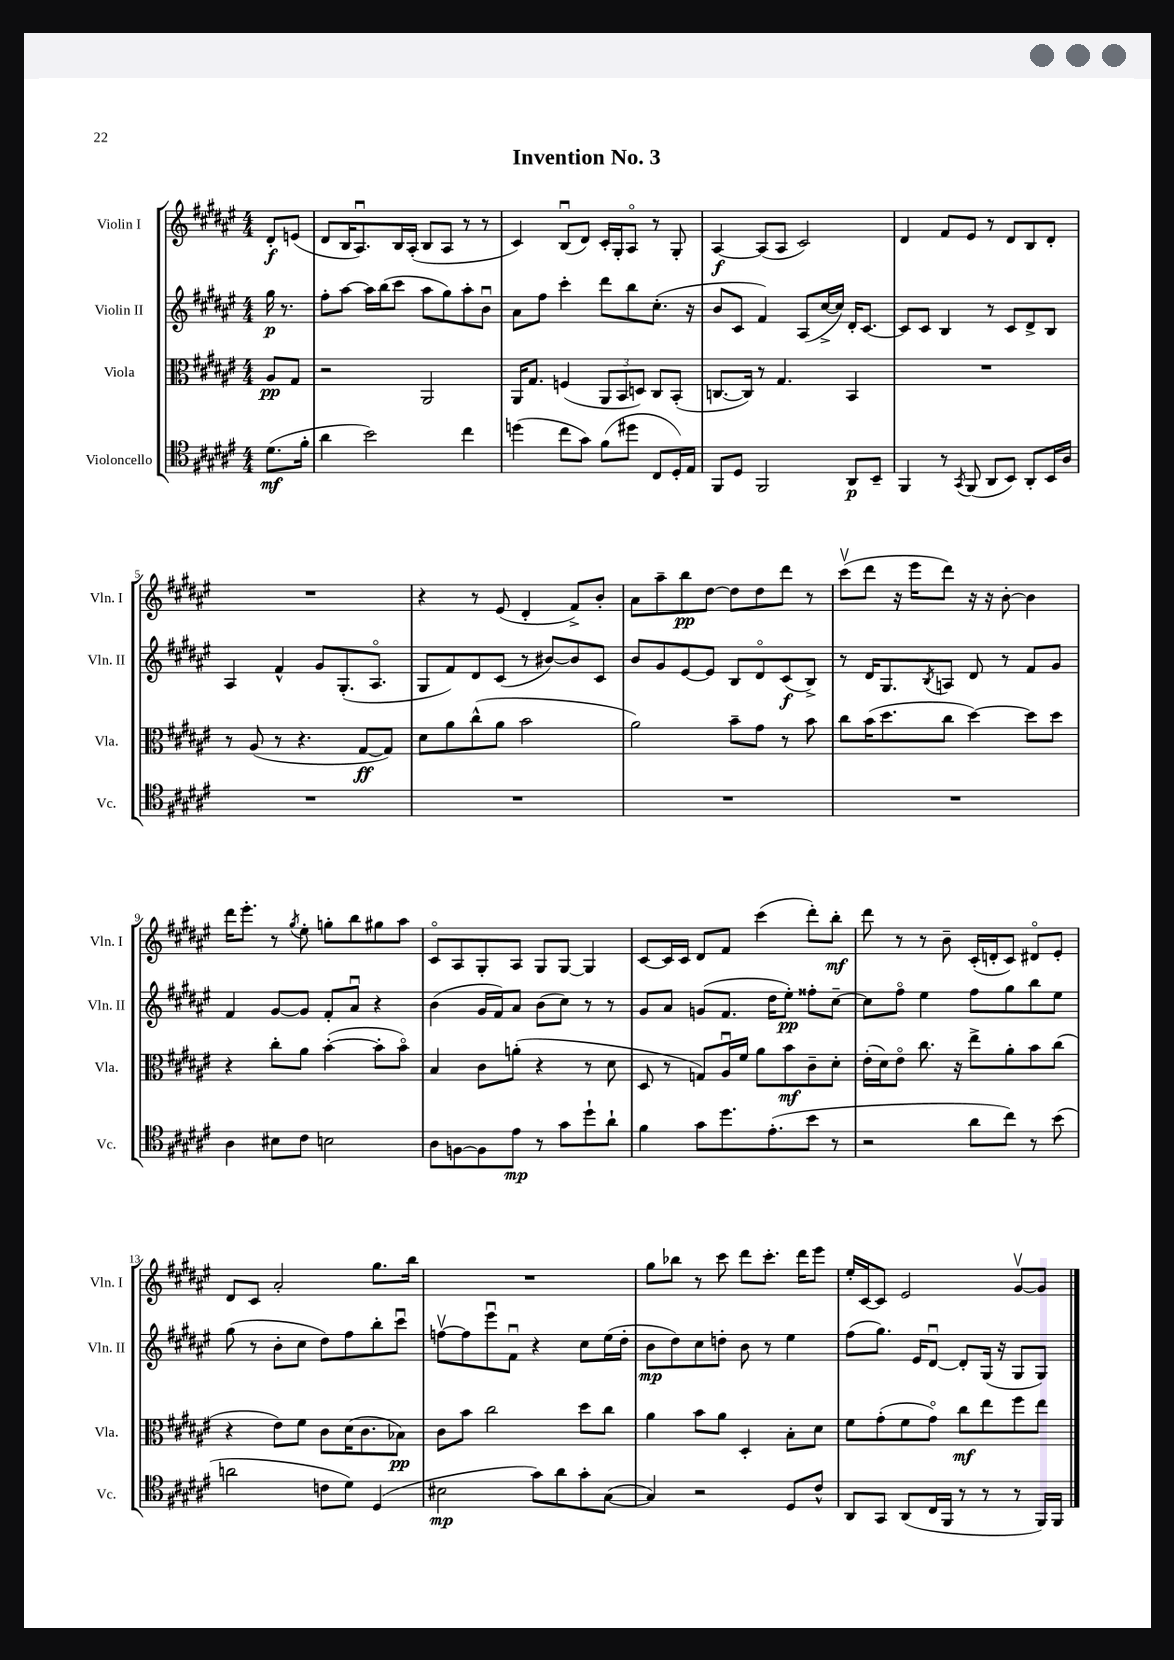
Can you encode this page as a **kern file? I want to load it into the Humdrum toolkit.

**kern	**dynam	**kern	**dynam	**kern	**dynam	**kern	**dynam
*part4	*part4	*part3	*part3	*part2	*part2	*part1	*part1
*staff4	*staff4	*staff3	*staff3	*staff2	*staff2	*staff1	*staff1
*I"Violoncello	*	*I"Viola	*	*I"Violin II	*	*I"Violin I	*
*I'Vc.	*	*I'Vla.	*	*I'Vln. II	*	*I'Vln. I	*
*clefC4	*	*clefC3	*	*clefG2	*	*clefG2	*
*k[f#c#g#d#a#e#]	*	*k[f#c#g#d#a#e#]	*	*k[f#c#g#d#a#e#]	*	*k[f#c#g#d#a#e#]	*
*M4/4	*	*M4/4	*	*M4/4	*	*M4/4	*
=	=	=	=	=	=	=	=
(8.d#\L	mf	8A#/L	pp	16gg#\	p	8d#'/L	f
.	.	.	.	8.r	.	.	.
.	.	8G#/J	.	.	.	(8en/J	.
16f#'\Jk	.	.	.	.	.	.	.
=1	=1	=1	=1	=1	=1	=1	=1
4a#\	.	2r	.	8ff#'\L	.	8d#/L	.
.	.	.	.	[8aa#\J	.	16B/K	.
.	.	.	.	.	.	8.A#u/)	.
2b\)	.	.	.	16aa#\LL]	.	.	.
.	.	.	.	(16bb\J	.	.	.
.	.	.	.	8ccc#\J	.	16B/L	.
.	.	.	.	.	.	(16A#'/JJ	.
.	.	2AA#/	.	8aa#\L	.	8B/L	.
.	.	.	.	8gg#\)	.	8A#/J	.
4cc#\	.	.	.	8aa#'\	.	8r	.
.	.	.	.	8bu\J	.	8r	.
=2	=2	=2	=2	=2	=2	=2	=2
(4ddn\	.	16AA#/KL	.	8a#\L	.	4c#/)	.
.	.	8.G#/J	.	.	.	.	.
.	.	.	.	8ff#\J	.	.	.
8cc#\L	.	(4Fn/	.	4ccc#'\	.	(8Bu/L	.
8g#\J)	.	.	.	.	.	8d#/J)	.
(8f#\L	.	12AA#/L	.	8ddd#\L	.	16c#'/LL	.
.	.	.	.	.	.	16G#'/J	.
.	.	12BB/	.	.	.	.	.
8dd#X\J	.	.	.	8bb\	.	8A#/J	.
.	.	12Dn/J)	.	.	.	.	.
8C#/L	.	8C#/L	.	(8.cc#'\J	.	8r	.
16D#'/L)	.	(8BB'/J	.	.	.	8G#'/	.
16E#/JJ	.	.	.	16r	.	.	.
=3	=3	=3	=3	=3	=3	=3	=3
8FF#/L	.	[8.Cn/L	.	8b/L	.	[4A#/	f
8D#/J	.	.	.	8c#/J	.	.	.
.	.	16C/Jk])	.	.	.	.	.
2FF#/	.	8r	.	4f#/)	.	(8A#/L]	.
.	.	4.G#/	.	.	.	8A#/J	.
.	.	.	.	(8A#/L	.	2c#/)	.
.	.	.	.	[16cc#^/L	.	.	.
.	.	.	.	16cc#/JJ])	.	.	.
8AA#/L	p	4BB/	.	16d#'/KL	.	.	.
.	.	.	.	[8.c#/J	.	.	.
8BB~/J	.	.	.	.	.	.	.
=4	=4	=4	=4	=4	=4	=4	=4
4FF#/	.	1r	.	8c#/L]	.	4d#/	.
.	.	.	.	8c#/J	.	.	.
8r	.	.	.	4B/	.	8f#/L	.
8qGG#/	.	.	.	.	.	.	.
(8FF#/	.	.	.	.	.	8e#/J	.
8AA#/L	.	.	.	8r	.	8r	.
8BB/J)	.	.	.	8c#/L	.	8d#/L	.
8AA#'/L	.	.	.	8d#^/	.	8B/	.
16BB/L	.	.	.	8B/J	.	8d#'/J	.
16A#/JJ	.	.	.	.	.	.	.
!!LO:LB:g=z
=5	=5	=5	=5	=5	=5	=5	=5
1r	.	8r	.	4A#/	.	1r	.
.	.	(8A#/	.	.	.	.	.
.	.	8r	.	4f#^^/	.	.	.
.	.	4.r	.	.	.	.	.
.	.	.	.	8g#/L	.	.	.
.	.	.	.	(8.G#'/	.	.	.
.	.	[8G#/L	ff	.	.	.	.
.	.	.	.	8.A#/J	.	.	.
.	.	8G#/J])	.	.	.	.	.
=6	=6	=6	=6	=6	=6	=6	=6
1r	.	8d#\L	.	8G#/L	.	4r	.
.	.	8a#\	.	8f#/)	.	.	.
.	.	(8cc#^^\	.	8d#/	.	8r	.
.	.	8a#\J	.	(8c#/J	.	(8e#/	.
.	.	2b\	.	8r	.	4d#'/	.
.	.	.	.	[8b#X/L)	.	.	.
.	.	.	.	8b#/]	.	8f#^/L)	.
.	.	.	.	8c#/J	.	8b'/J	.
=7	=7	=7	=7	=7	=7	=7	=7
1r	.	2a#\)	.	8b/L	.	8a#\L	.
.	.	.	.	8g#/	.	8aa#~\	.
.	.	.	.	[8e#/	.	8bb\	pp
.	.	.	.	8e#/J]	.	[8dd#\J	.
.	.	8b~\L	.	8B/L	.	8dd#\L]	.
.	.	8g#\J	.	8d#/	.	8dd#\	.
.	.	8r	.	(8c#/	f	8ddd#\J	.
.	.	8b\	.	8B^/J)	.	8r	.
=8	=8	=8	=8	=8	=8	=8	=8
1r	.	8cc#\L	.	8r	.	(8ccc#v\L	.
.	.	(16b\K	.	16d#/KL	.	8ddd#\J	.
.	.	8.dd#\	.	8.G#/	.	.	.
.	.	.	.	.	.	16r	.
.	.	.	.	.	.	16eee#\KL	.
.	.	.	.	8qB/	.	.	.
.	.	8cc#\J	.	8An/J	.	8ddd#\J)	.
.	.	[4dd#\)	.	8d#/	.	16r	.
.	.	.	.	.	.	16r	.
.	.	.	.	8r	.	[8b'\	.
.	.	8dd#\L]	.	8f#/L	.	4b\]	.
.	.	8dd#\J	.	8g#/J	.	.	.
!!LO:LB:g=z
=9	=9	=9	=9	=9	=9	=9	=9
4A#\	.	4r	.	4f#/	.	16ddd#\KL	.
.	.	.	.	.	.	8.eee#'\J	.
8B#X\L	.	8cc#'\L	.	[8g#/L	.	8r	.
.	.	.	.	.	.	8qgg#/	.
8c#\J	.	8a#\J	.	8g#/J]	.	8ee#'\	.
2Bn\	.	([4b'\	.	8f#'/L	.	8ggn'\L	.
.	.	.	.	8a#u/J	.	8bb\	.
.	.	8b'\L]	.	4r	.	8gg#X\	.
.	.	8b\J)	.	.	.	8aa#\J	.
=10	=10	=10	=10	=10	=10	=10	=10
8A#\L	.	4B/	.	(4b\	.	8c#/L	.
[8Fn\	.	.	.	.	.	8A#/	.
8F\]	.	8c#\L	.	16g#/LL	.	8G#'/	.
.	.	.	.	16f#/J)	.	.	.
8e#\J	mp	(8an'\J	.	8a#/J	.	8A#/J	.
8r	.	4r	.	(8b\L	.	8G#/L	.
8g#\L	.	.	.	8cc#\J)	.	[8G#/J	.
8dd#`\	.	8r	.	8r	.	4G#/]	.
8a#`\J	.	8d#\	.	8r	.	.	.
=11	=11	=11	=11	=11	=11	=11	=11
4f#\	.	8D#/	.	8g#/L	.	[8c#/L	.
.	.	8r	.	8a#/J	.	16c#/L]	.
.	.	.	.	.	.	16c#/JJ	.
8g#\L	.	8Gn/L)	.	(8gn/L	.	8d#/L	.
8.dd#\	.	16A#u/L	.	8.f#/J	.	8f#/J	.
.	.	16f#/JJ	.	.	.	.	.
.	.	8a#\L	.	.	.	(4ccc#\	.
(8.e#'\	.	.	.	16dd#\KL	.	.	.
.	.	8b\	mf	8ee#'\J)	pp	.	.
8b\J	.	8c#~\	.	8ff##X'\L	.	8ddd#'\L)	.
8r	.	8d#'\J	.	[8cc#~\J	.	8bb'\J	mf
=12	=12	=12	=12	=12	=12	=12	=12
2r	.	(16e#'\LL	.	8cc#\L]	.	8ddd#\	.
.	.	16d#\J)	.	.	.	.	.
.	.	8e#\J	.	8ff#\J	.	8r	.
.	.	8.cc#\	.	4ee#\	.	8r	.
.	.	.	.	.	.	8b~\	.
.	.	16r	.	.	.	.	.
8a#\L	.	8ee#^\L	.	8ff#\L	.	(16c#'/LL	.
.	.	.	.	.	.	16dn'/J	.
8cc#\J)	.	8a#'\	.	8gg#\	.	8c#/J)	.
8r	.	8b\	.	8bb\	.	8d#X/L	.
(8b\	.	(8cc#\J	.	8ee#\J	.	8e#'/J	.
!!LO:LB:g=z
=13	=13	=13	=13	=13	=13	=13	=13
2an\	.	4r	.	(8gg#\	.	8d#/L	.
.	.	.	.	8r	.	8c#/J	.
.	.	8e#\L)	.	8b'\L	.	2a#'/	.
.	.	8f#\J	.	8cc#\J	.	.	.
8cn\L	.	8c#\L	.	8dd#\L)	.	.	.
8d#\J)	.	(16d#\K	.	8ff#\	.	.	.
.	.	8.c#\	.	.	.	.	.
(4D#/	.	.	.	8bb'\	.	8.gg#\L	.
.	.	8B-X\J)	pp	8ccc#u\J	.	.	.
.	.	.	.	.	.	16bb\Jk	.
=14	=14	=14	=14	=14	=14	=14	=14
2B#X\	mp	8c#\L	.	[8ffnv\L	.	1r	.
.	.	8b\J	.	8ff\]	.	.	.
.	.	2cc#\	.	8eee#u\	.	.	.
.	.	.	.	8f#u\J	.	.	.
8g#\L)	.	.	.	4r	.	.	.
8a#\	.	.	.	.	.	.	.
8g#'\	.	8dd#\L	.	8cc#\L	.	.	.
([8G#\J	.	8cc#\J	.	(16ee#\L	.	.	.
.	.	.	.	16dd#'\JJ	.	.	.
=15	=15	=15	=15	=15	=15	=15	=15
4G#/])	.	4a#\	.	8b\L	mp	8gg#\L	.
.	.	.	.	8dd#\)	.	8bb-X\J	.
2r	.	8b\L	.	8cc#\	.	8r	.
.	.	8a#\J	.	8ddn'\J	.	8ccc#\	.
.	.	4D#'/	.	8b\	.	8ddd#\L	.
.	.	.	.	8r	.	8.ccc#'\J	.
8D#/L	.	8B'\L	.	4ee#\	.	.	.
.	.	.	.	.	.	16ddd#\KL	.
8c#^^/J	.	8d#\J	.	.	.	8eee#\J	.
=16	=16	=16	=16	=16	=16	=16	=16
8AA#/L	.	8f#\L	.	(8ff#\L	.	16ee#'/LL	.
.	.	.	.	.	.	[16c#/J	.
8GG#/J	.	(8g#'\	.	8.gg#\J)	.	8c#/J]	.
(8AA#/L	.	8f#\	.	.	.	2e#/	.
.	.	.	.	16e#/KL	.	.	.
16C#/L	.	8g#\J)	.	[8d#u/J	.	.	.
16FF#/JJ	.	.	.	.	.	.	.
8r	.	8cc#\L	mf	8d#'/L]	.	.	.
8r	.	8ee#\	.	(16G#/Jk	.	.	.
.	.	.	.	16r	.	.	.
8r	.	8ff#\	.	8G#/L	.	[8g#v/L	.
16FF#/LL)	.	8ee#\J	.	8G#/J)	.	8g#/J]	.
16FF#/JJ	.	.	.	.	.	.	.
==	==	==	==	==	==	==	==
*-	*-	*-	*-	*-	*-	*-	*-
